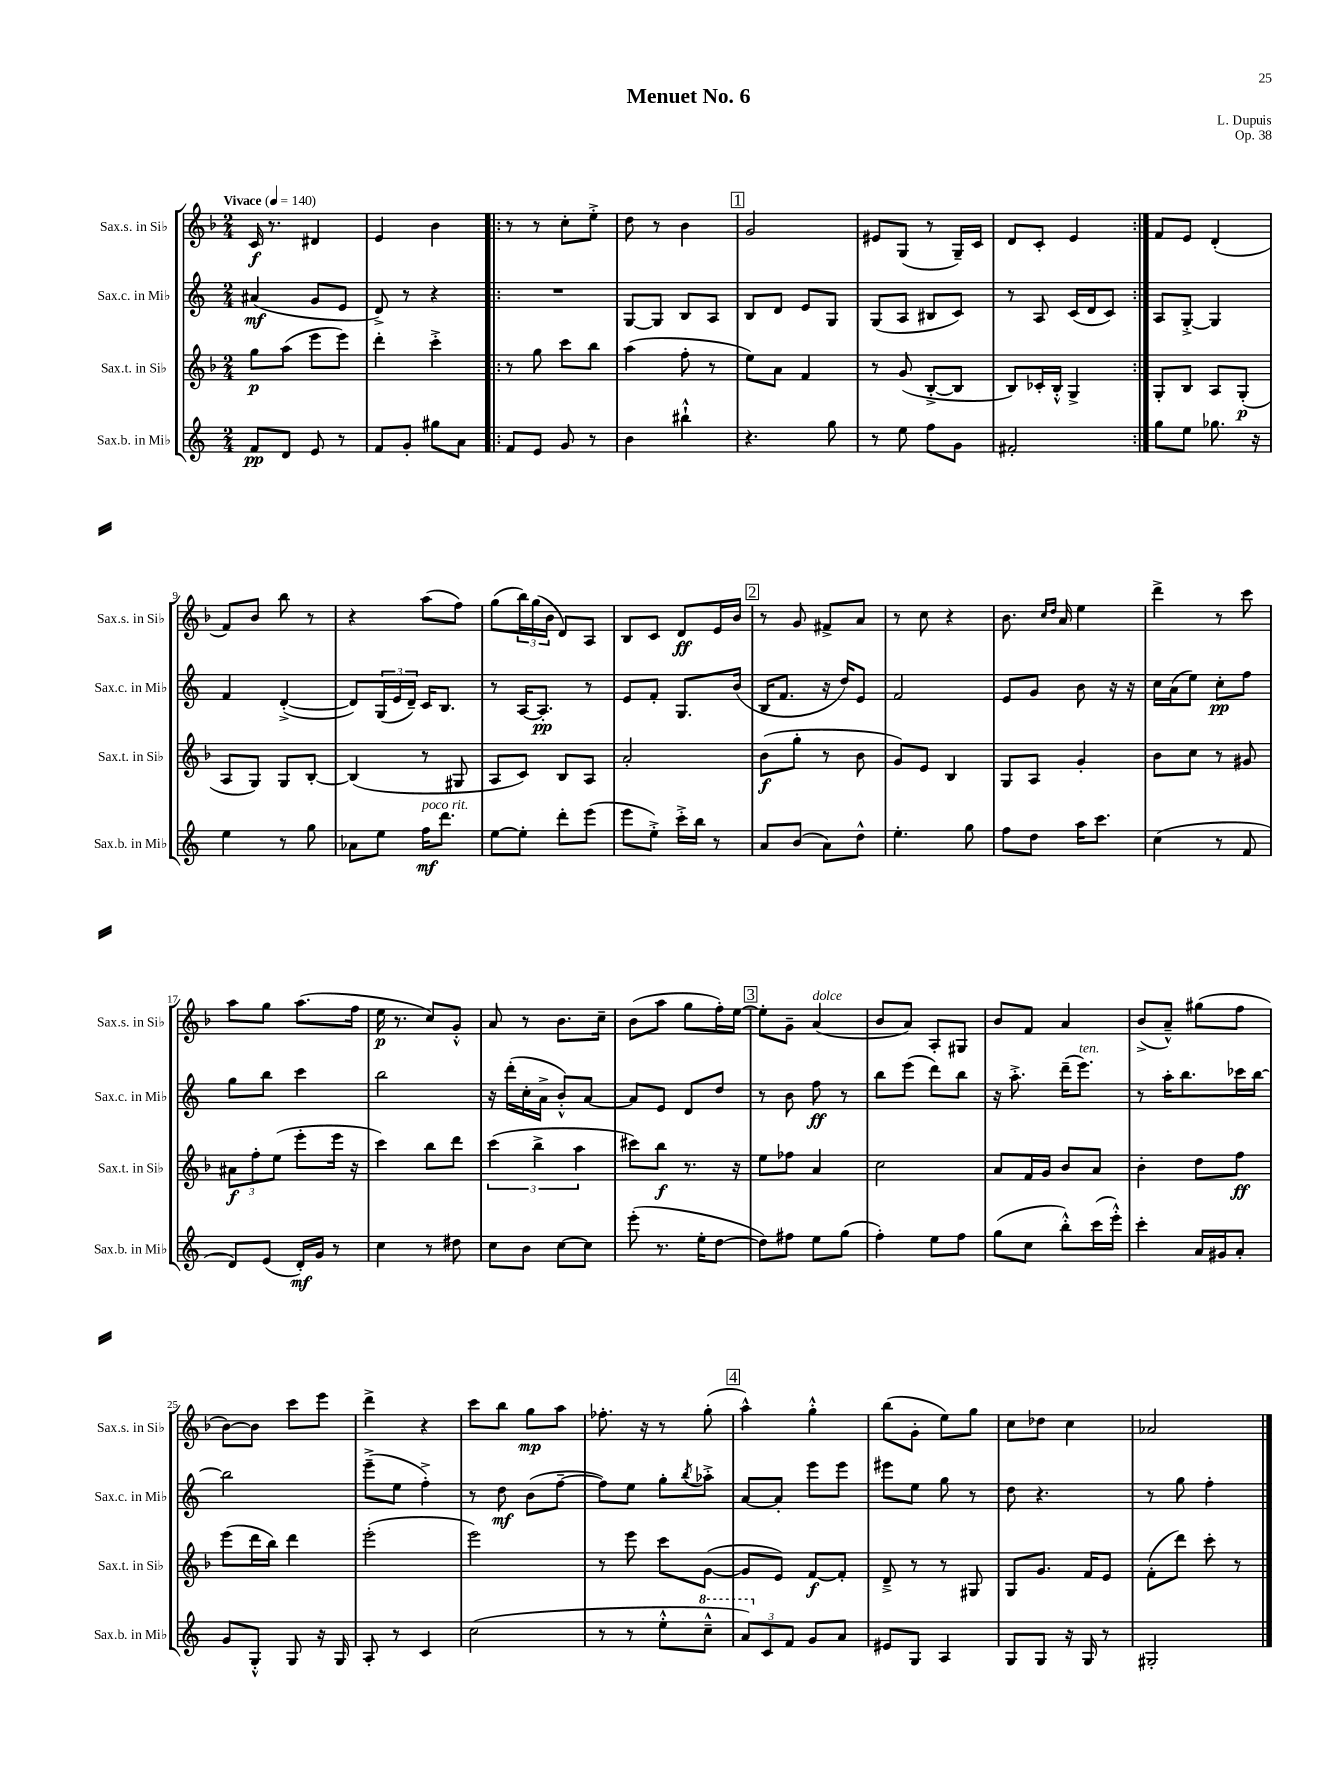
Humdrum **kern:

**kern	**kern	**kern	**kern
*staff4	*staff3	*staff2	*staff1
*clefG2	*clefG2	*clefG2	*clefG2
*k[]	*k[b-]	*k[]	*k[b-]
*M2/4	*M2/4	*M2/4	*M2/4
*MM140	*MM140	*MM140	*MM140
8f/L	8gg\L	(4a#/	16c/
.	.	.	8.r
8d/J	(8aa\J	.	.
8e/	8eee\L	8g/L	4d#/
8r	8eee\J)	8e/J	.
=	=	=	=
8f/L	4ddd'\	8d^/)	4e/
8g'/J	.	8r	.
8gg#\L	4ccc'^\	4r	4b-\
8a\J	.	.	.
=!|:	=!|:	=!|:	=!|:
8f/L	8r	2r	8r
8e/J	8gg\	.	8r
8g/	8ccc\L	.	8cc'\L
8r	8bb-\J	.	8ee'^\J
=	=	=	=
4b\	(4aa\	[8G/L	8dd\
.	.	8G/]J	8r
4bb#`^^\	8ff'\	8B/L	4b-\
.	8r	8A/J	.
=	=	=	=
4.r	8ee\L)	8B/L	2g/
.	8a\J	8d/J	.
.	4f/	8e/L	.
8gg\	.	8G/J	.
=	=	=	=
8r	8r	(8G/L	8e#/L
8ee\	(8g/	8A/J	(8G/J
8ff\L	[8B-'^/L	8B#/L	8r
8g\J	8B-/]J	8c/J)	16G~/LL)
.	.	.	16c/JJ
=	=	=	=
2f#'/	8B-/L)	8r	8d/L
.	16c-'/L	8A/	8c'/J
.	16B-'^^/JJ	.	.
.	4G^/	(16c/LL	4e/
.	.	16d/J	.
.	.	8c/J)	.
=:|!	=:|!	=:|!	=:|!
8gg\L	8G'/L	8A/L	8f/L
8ee\J	8B-/J	[8G'^/J	8e/J
8.gg-\	8A/L	4G/]	(4d'/
.	(8G'/J	.	.
16r	.	.	.
=	=	=	=
4ee\	8A/L	4f/	8f/L)
.	8G/J)	.	8b-/J
8r	8G/L	([4d'^/	8bb-\
8gg\	[8B-'/J	.	8r
=	=	=	=
8a-\L	(4B-/]	8d/]L)	4r
8ee\J	.	(24G/L	.
.	.	24e/	.
.	.	24d~/JJ)	.
16ff\LK	8r	16c/LK	(8aa\L
8.ddd\J	.	8.B/J	.
.	8G#/	.	8ff\J)
=	=	=	=
[8ee\L	8A/L	8r	(8gg\L
8ee'\]J	8c/J)	[16A/LK	24bb-\L)
.	.	.	(24gg\
.	.	8.A'/]J	.
.	.	.	24b-\JJ
8ddd'\L	8B-/L	.	8d/L)
(8eee\J	8A/J	8r	8A/J
=	=	=	=
8eee\L	2a'/	8e/L	8B-/L
8ee'^\J)	.	8f'/J	8c/J
16ccc'^\LL	.	8.G/L	8d/L
16bb\JJ	.	.	.
8r	.	.	16e/L
.	.	(16b/Jk	16b-/JJ
=	=	=	=
8a/L	(8b-\L	16B/LK	8r
.	.	8.f/J	.
(8b/J	8gg'\J	.	8g/
8a\L)	8r	16r	8f#^/L
.	.	16dd/LK)	.
8dd^^\J	8b-\	8e/J	8a/J
=	=	=	=
4.ee'\	8g/L)	2f/	8r
.	8e/J	.	8cc\
.	4B-/	.	4r
8gg\	.	.	.
=	=	=	=
8ff\L	8G/L	8e/L	8.b-\
8dd\J	8A/J	8g/J	.
.	.	.	16qqcc/LL
.	.	.	16qqdd/JJ
.	.	.	16a/
16aa\LK	4g'/	8b\	4ee\
8.ccc\J	.	.	.
.	.	16r	.
.	.	16r	.
=	=	=	=
(4cc\	8b-\L	16cc\LL	4ddd^\
.	.	(16a\J	.
.	8cc\J	8ee\J)	.
8r	8r	8cc'\L	8r
8f/	8g#/	8ff\J	8ccc\
=	=	=	=
8d/L)	12a#\L	8gg\L	8aa\L
.	12ff'\	.	.
(8e/J	.	8bb\J	8gg\J
.	(12ee\J	.	.
16d'/LL)	8eee'\L	4ccc\	(8.aa\L
16g/JJ	.	.	.
8r	16eee\Jk	.	.
.	16r	.	16ff\Jk
=	=	=	=
4cc\	4ccc\)	2bb\	16ee\
.	.	.	8.r
8r	8bb-\L	.	8cc/L)
8dd#\	8ddd\J	.	8g'^^/J
=	=	=	=
8cc\L	(6ccc\	16r	8a/
.	.	(16ddd'\LL	.
8b\J	.	16cc'\	8r
.	6bb-^\	.	.
.	.	16a^\JJ	.
[8cc\L	.	8b'^^/L)	8.b-\L
.	6aa\	.	.
8cc\]J	.	[8a/J	.
.	.	.	16cc~\Jk
=	=	=	=
(8eee'\	8ccc#\L)	8a/]L	(8b-\L
8.r	8bb-\J	8e/J	8aa\J
.	8.r	8d/L	8gg\L
16ee'\LK	.	.	.
[8dd\J	.	8dd/J	16ff'\L)
.	16r	.	[16ee\JJ
=	=	=	=
8dd\]L)	8ee\L	8r	8ee'\]L
8ff#\J	8ff-\J	8b\	8g~\J
8ee\L	4a/	8ff\	(4a/
(8gg\J	.	8r	.
=	=	=	=
4ff'\)	2cc\	8bb\L	8b-/L
.	.	(8eee\J	8a/J)
8ee\L	.	8ddd\L)	8A'/L
8ff\J	.	8bb\J	8G#/J
=	=	=	=
(8gg\L	8a/L	16r	8b-/L
.	.	8.aa'^\	.
8cc\J	16f/L	.	8f/J
.	16g/JJ	.	.
8bb'^^\L)	8b-/L	(16ddd~\LK	4a/
.	.	8.eee\J)	.
(16ccc\L	8a/J	.	.
16eee'^^\JJ)	.	.	.
=	=	=	=
4ccc'\	4b-'\	8r	(8b-^/L
.	.	16aa'\LK	8a~^^/J)
.	.	8.bb\	.
16a/LL	8dd\L	.	(8gg#\L
16g#/J	.	.	.
8a'/J	8ff\J	16ccc-\L	8ff\J
.	.	[16bb\JJ	.
=	=	=	=
8g/L	(8eee\L	2bb\]	[8b-\L)
8G'^^/J	16ddd\L	.	8b-\]J
.	16bb-\JJ)	.	.
8G/	4ddd\	.	8ccc\L
16r	.	.	8eee\J
16G/	.	.	.
=	=	=	=
8A'/	(2eee'\	(8eee~^\L	4ddd^\
8r	.	8ee\J	.
4c/	.	4ff'^\)	4r
=	=	=	=
(2cc\	2eee\)	8r	8ccc\L
.	.	8dd\	8bb-\J
.	.	(8b\L	8gg\L
.	.	[8ff~\J	8aa\J
=	=	=	=
8r	8r	8ff\]L)	8.ff-'\
8r	8eee\	8ee\J	.
.	.	.	16r
8ee'^^\L	8ccc\L	8gg'\L	8r
.	.	8qbb/	.
8ccc~^^\J	([8g\J	8aa-'^\J	(8gg'\
=	=	=	=
12aa/L)	8g/]L	[8a/L	4aa^^\)
12c/	.	.	.
.	8e/J)	8a'/]J	.
12f/J	.	.	.
8g/L	[8f/L	8eee\L	4gg'^^\
8a/J	8f'/]J	8eee\J	.
=	=	=	=
8e#/L	8d~^/	8eee#\L	(8bb-\L
8G/J	8r	8ee\J	8g'\J
4A/	8r	8gg\	8ee\L)
.	8G#/	8r	8gg\J
=	=	=	=
8G/L	8G/L	8dd\	8cc\L
8G/J	8.g/J	4.r	8dd-\J
16r	.	.	4cc\
16G/	16f/LK	.	.
8r	8e/J	.	.
=	=	=	=
2G#'/	(8f'\L	8r	2a-/
.	8ddd\J)	8gg\	.
.	8ccc'\	4ff'\	.
.	8r	.	.
==	==	==	==
*-	*-	*-	*-
